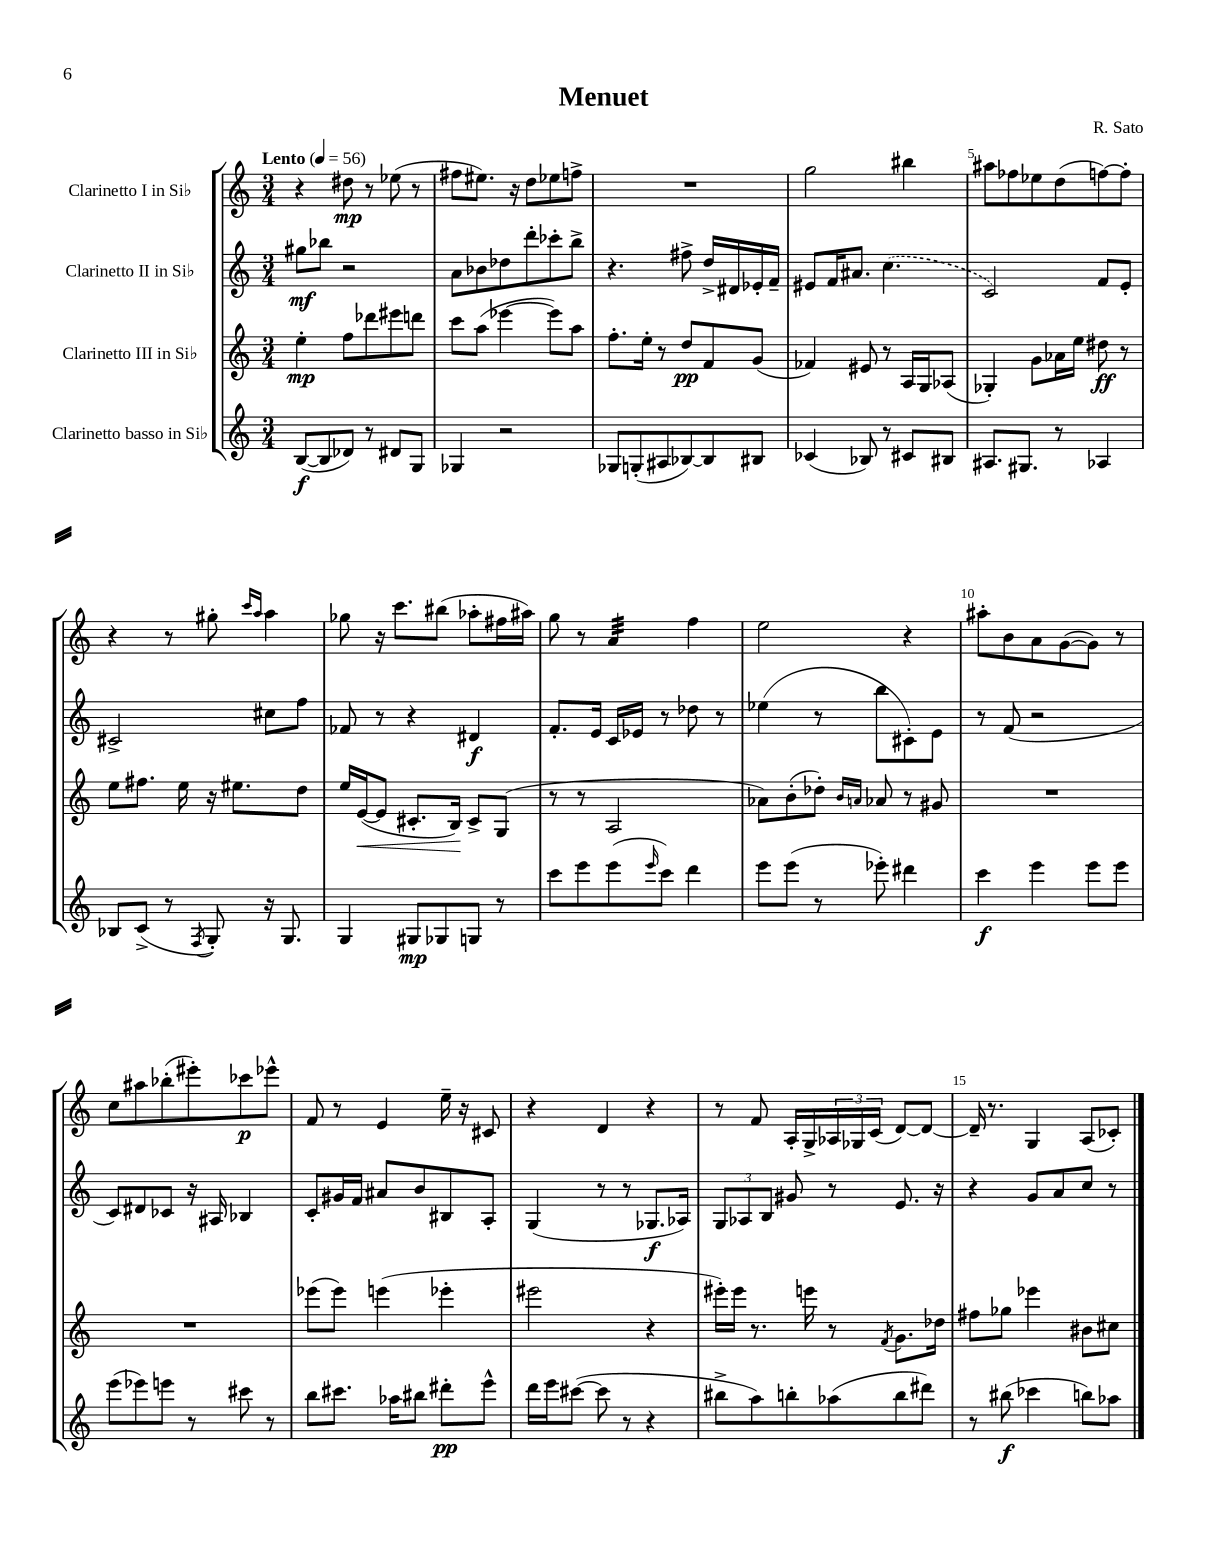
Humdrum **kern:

**kern	**dynam	**kern	**dynam	**kern	**dynam	**kern	**dynam
*part4	*part4	*part3	*part3	*part2	*part2	*part1	*part1
*staff4	*staff4	*staff3	*staff3	*staff2	*staff2	*staff1	*staff1
*I"Clarinetto basso in Si♭	*	*I"Clarinetto III in Si♭	*	*I"Clarinetto II in Si♭	*	*I"Clarinetto I in Si♭	*
*clefG2	*	*clefG2	*	*clefG2	*	*clefG2	*
*k[]	*	*k[]	*	*k[]	*	*k[]	*
*M3/4	*	*M3/4	*	*M3/4	*	*M3/4	*
*MM56	*	*MM56	*	*MM56	*	*MM56	*
=1	=1	=1	=1	=1	=1	=1	=1
!	!	!	!	!	!	!LO:TX:a:B:t=Lento	!
([8B/L	f	4ee'\	mp	8gg#X\L	mf	4r	.
8B/]	.	.	.	8bb-X\J	.	.	.
8d-X/J)	.	8ff\L	.	2r	.	8dd#X\	mp
8r	.	8ddd-X\	.	.	.	8r	.
8d#X/L	.	8eee#X\	.	.	.	(8ee-X\	.
8G/J	.	8dddn\J	.	.	.	8r	.
=2	=2	=2	=2	=2	=2	=2	=2
4G-X/	.	8ccc\L	.	8a\L	.	8ff#X\L	.
.	.	(8aa\J	.	8b-X\	.	8.ee#X\J)	.
2r	.	[4eee-X\	.	8dd-X\	.	.	.
.	.	.	.	.	.	16r	.
.	.	.	.	8ddd'\	.	8dd\L	.
.	.	8eee-\L])	.	8ccc-X'\	.	8ee-X\	.
.	.	8aa\J	.	8bb^\J	.	8ffn^\J	.
=3	=3	=3	=3	=3	=3	=3	=3
8G-X/L	.	8.ff'\L	.	4.r	.	2.r	.
(8Gn'/	.	.	.	.	.	.	.
.	.	16ee'\Jk	.	.	.	.	.
8A#X/	.	8r	.	.	.	.	.
[8B-X/)	.	8dd/L	pp	8ff#X^\	.	.	.
8B-/]	.	8f/	.	16dd^/LL	.	.	.
.	.	.	.	16d#X/	.	.	.
8B#X/J	.	(8g/J	.	16e-X'/	.	.	.
.	.	.	.	16f~/JJ	.	.	.
=4	=4	=4	=4	=4	=4	=4	=4
(4c-X/	.	4f-X/)	.	8e#X/L	.	2gg\	.
.	.	.	.	16f/K	.	.	.
.	.	.	.	8.a#X/J	.	.	.
8B-X/)	.	8e#X/	.	.	.	.	.
8r	.	8r	.	(4.cc\	.	.	.
8c#X/L	.	16A/LL	.	.	.	4bb#X\	.
.	.	16G/J	.	.	.	.	.
8B#X/J	.	(8A-X/J	.	.	.	.	.
=5	=5	=5	=5	=5	=5	=5	=5
8.A#X/L	.	4G-X'/)	.	2c/)	.	8aa#X\L	.
.	.	.	.	.	.	8ff-X\	.
8.G#X/J	.	.	.	.	.	.	.
.	.	8g\L	.	.	.	8ee-X\	.
8r	.	16a-X\L	.	.	.	(8dd\	.
.	.	16ee\JJ	.	.	.	.	.
4A-X/	.	8dd#X\	ff	8f/L	.	[8ffn\)	.
.	.	8r	.	8e'/J	.	8ff'\J]	.
!!LO:LB:g=z
=6	=6	=6	=6	=6	=6	=6	=6
8B-X/L	.	8ee\L	.	2c#X^/	.	4r	.
(8c^/J	.	8.ff#X\J	.	.	.	.	.
8r	.	.	.	.	.	8r	.
.	.	16ee\	.	.	.	.	.
8qF/	.	.	.	.	.	.	.
8G'/)	.	16r	.	.	.	8gg#X'\	.
.	.	8.ee#X\L	.	.	.	.	.
.	.	.	.	.	.	16qqccc/LL	.
.	.	.	.	.	.	16qqaa/JJ	.
16r	.	.	.	8cc#X\L	.	4aa\	.
8.G/	.	.	.	.	.	.	.
.	.	8dd\J	.	8ff\J	.	.	.
=7	=7	=7	=7	=7	=7	=7	=7
4G/	.	16ee/LL	.	8f-X/	.	8gg-X\	.
!	!	!	!LO:HP:b	!	!	!	!
.	.	([16e/J	<	.	.	.	.
.	.	8e/J]	.	8r	.	16r	.
.	.	.	.	.	.	8.ccc\L	.
8G#X/L	mp	8.c#X'/L	.	4r	.	.	.
8G-X/	.	.	.	.	.	(8bb#X\J	.
.	.	16B/Jk)	.	.	.	.	.
8Gn/J	.	8c#^/L	[	4d#X/	f	8aa-X'\L	.
8r	.	(8G/J	.	.	.	16ff#X\L	.
.	.	.	.	.	.	16aa#X\JJ)	.
=8	=8	=8	=8	=8	=8	=8	=8
8ccc\L	.	8r	.	8.f'/L	.	8gg\	.
8eee\	.	8r	.	.	.	8r	.
.	.	.	.	16e/Jk	.	.	.
*	*	*	*	*	*	*tremolo	*
(8eee\	.	2A/	.	16c/LL	.	32a/LLL	.
.	.	.	.	.	.	32a/	.
.	.	.	.	16e-X/JJ	.	32a/	.
.	.	.	.	.	.	32a/	.
16qqeee/	.	.	.	.	.	.	.
8ccc\J)	.	.	.	8r	.	32a/	.
.	.	.	.	.	.	32a/	.
.	.	.	.	.	.	32a/	.
.	.	.	.	.	.	32a/JJJ	.
*	*	*	*	*	*	*Xtremolo	*
4ddd\	.	.	.	8dd-X\	.	4ff\	.
.	.	.	.	8r	.	.	.
=9	=9	=9	=9	=9	=9	=9	=9
8eee\L	.	8a-X\L)	.	(4ee-X\	.	2ee\	.
(8eee\J	.	(8b'\	.	.	.	.	.
8r	.	8dd-X'\J)	.	8r	.	.	.
.	.	16qqb/LL	.	.	.	.	.
.	.	16qqan/JJ	.	.	.	.	.
8eee-X'\)	.	8a-X/	.	8bb\L	.	.	.
4ddd#X\	.	8r	.	8c#X'\)	.	4r	.
.	.	8g#X/	.	8e\J	.	.	.
=10	=10	=10	=10	=10	=10	=10	=10
4ccc\	f	2.r	.	8r	.	8aa#X'\L	.
.	.	.	.	(8f/	.	8b\	.
4eee\	.	.	.	2r	.	8a\	.
.	.	.	.	.	.	([8g\	.
8eee\L	.	.	.	.	.	8g\J])	.
8eee\J	.	.	.	.	.	8r	.
!!LO:LB:g=z
=11	=11	=11	=11	=11	=11	=11	=11
(8eee\L	.	2.r	.	8c/L)	.	8cc\L	.
8eee-X\)	.	.	.	8d#X/	.	8aa#X\	.
8eeen\J	.	.	.	8c-X/J	.	(8bb-X'\	.
8r	.	.	.	16r	.	8eee#X'\)	.
.	.	.	.	16A#X/	.	.	.
8ccc#X\	.	.	.	4B-X/	.	8ccc-X\	p
8r	.	.	.	.	.	8eee-X^^\J	.
=12	=12	=12	=12	=12	=12	=12	=12
8bb\L	.	(8eee-X\L	.	8c'/L	.	8f/	.
8.ccc#X\J	.	8eee-\J)	.	16g#X/L	.	8r	.
.	.	.	.	16f/JJ	.	.	.
.	.	(4eeen\	.	8a#X/L	.	4e/	.
16aa-X\KL	.	.	.	.	.	.	.
8bb#X\J	.	.	.	8b/	.	.	.
8ddd#X'\L	pp	4eee-X'\	.	8B#X/	.	16ee~\	.
.	.	.	.	.	.	16r	.
8eee^^\J	.	.	.	8A'/J	.	8c#X/	.
=13	=13	=13	=13	=13	=13	=13	=13
16ddd\LL	.	2eee#X\	.	(4G/	.	4r	.
16eee\J	.	.	.	.	.	.	.
([8ccc#X\J	.	.	.	.	.	.	.
8ccc#\]	.	.	.	8r	.	4d/	.
8r	.	.	.	8r	.	.	.
4r	.	4r	.	8.G-X/L	f	4r	.
.	.	.	.	16A-X/Jk)	.	.	.
=14	=14	=14	=14	=14	=14	=14	=14
8bb#X^\L	.	16eee#X'\LL)	.	12G/L	.	8r	.
.	.	16eee#\JJ	.	.	.	.	.
.	.	.	.	12A-X/	.	.	.
8aa\)	.	8.r	.	.	.	8f/	.
.	.	.	.	12B/J	.	.	.
8bbn'\	.	.	.	8g#X/	.	16A'/LL	.
.	.	16eeen\	.	.	.	16G^/	.
(8aa-X\	.	8r	.	8r	.	24A-X/	.
.	.	.	.	.	.	24G-X/	.
.	.	.	.	.	.	(24c/JJ	.
.	.	8qf/	.	.	.	.	.
8bb\	.	8.g\L	.	8.e/	.	[8d/L)	.
8ddd#X\J)	.	.	.	.	.	8d/J_	.
.	.	16dd-X\Jk	.	16r	.	.	.
=15	=15	=15	=15	=15	=15	=15	=15
8r	.	8ff#X\L	.	4r	.	16d~/]	.
.	.	.	.	.	.	8.r	.
(8bb#X\	f	8gg-X\J	.	.	.	.	.
4ccc-X\	.	4eee-X\	.	8g/L	.	4G/	.
.	.	.	.	8a/	.	.	.
8bbn\L)	.	8b#X\L	.	8cc/J	.	(8A/L	.
8aa-X\J	.	8cc#X\J	.	8r	.	8c-X'/J)	.
==	==	==	==	==	==	==	==
*-	*-	*-	*-	*-	*-	*-	*-
